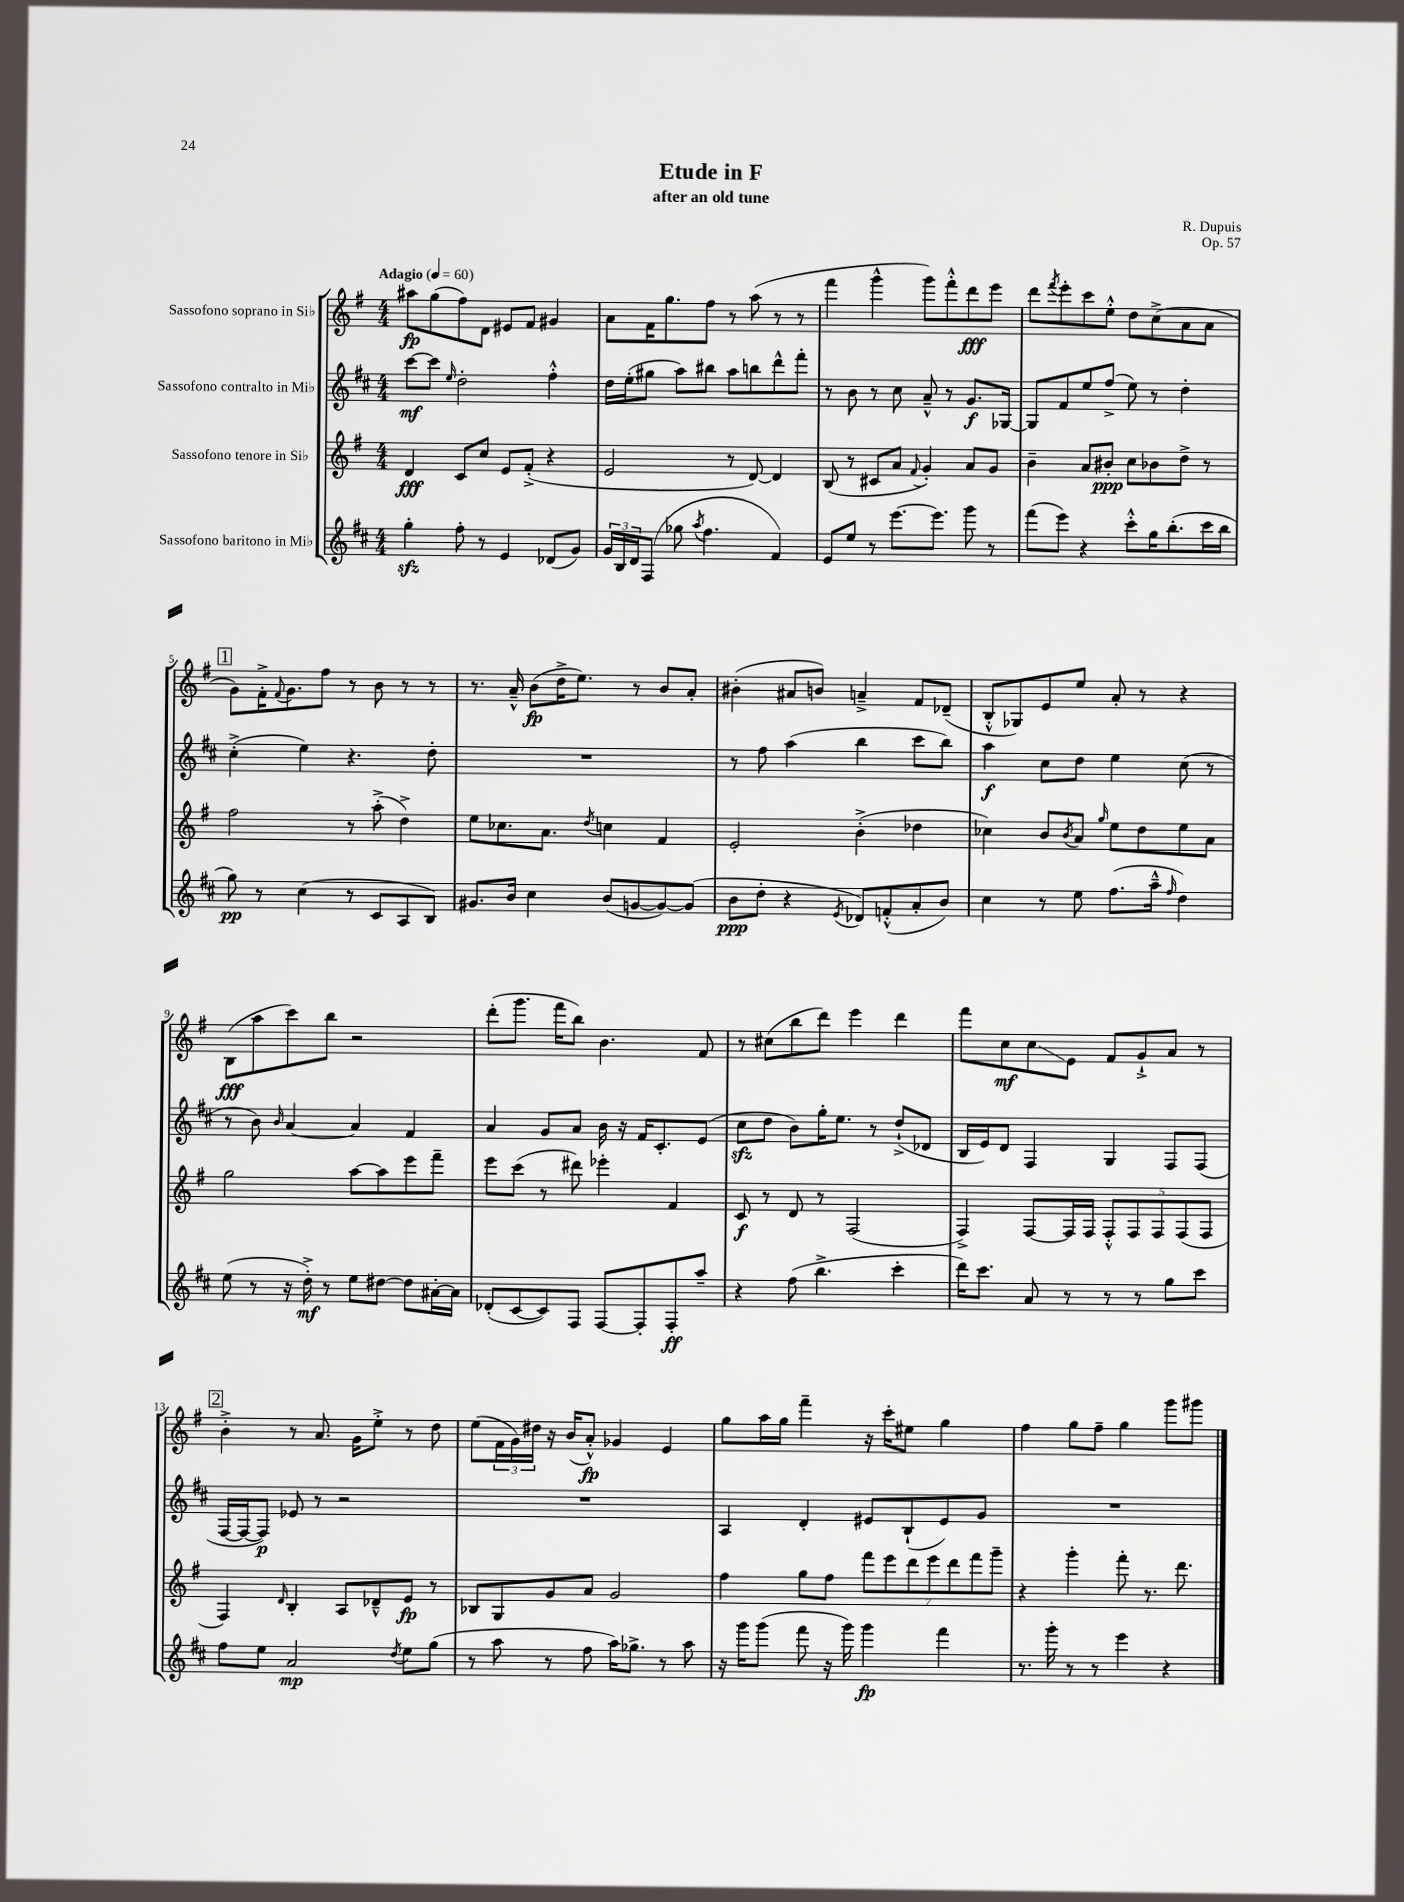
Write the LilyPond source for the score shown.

\header { title = "Etude in F" composer = "R. Dupuis" subtitle = "after an old tune" opus = "Op. 57" }
<<
\new StaffGroup <<
\new Staff = "s0" \with { instrumentName = "Sassofono soprano in Sib" } {
    \clef treble \key g \major \numericTimeSignature \time 4/4 \tempo "Adagio" 4 = 60
    ais''8\fp g''8( fis''8) d'8 eis'8 fis'8 gis'4 |
    a'8 fis'16 g''8. fis''8 r8 a''8( r8 r8 |
    fis'''4 g'''4-^ g'''8) fis'''8-.-^ d'''8\fff e'''8 |
    d'''8 \acciaccatura { fis'''8 } e'''8-. c'''8 e''8-.-^ d''8 c''8->( a'8 a'8 |
    \mark \markup { \box "1" } g'8) fis'16-.-> \appoggiatura { fis'8 } g'8. fis''8 r8 b'8 r8 r8 |
    r8. a'16---^ b'8\fp( d''16-> e''8.) r8 b'8 a'8-. |
    bis'4-.( ais'8 b'8) a'4---> fis'8 des'8--( |
    b8-.-^ ges8) e'8 e''8 a'8-. r8 r4 |
    b8\fff( a''8 c'''8) b''8 r2 |
    d'''8-.( g'''8. fis'''16 b''8) b'4. fis'8 |
    r8 cis''8( b''8 d'''8) e'''4 d'''4 |
    fis'''8 c''8\mf c''8\glissando e'8 fis'8 g'8-!-> a'8 r8 |
    \mark \markup { \box "2" } b'4-.-> r8 a'8. g'16 e''8-.-> r8 d''8 |
    e''8( \tuplet 3/2 { fis'16 g'16) dis''16 } r16 b'16( a'8-.-^\fp) ges'4 e'4 |
    g''8 a''16 g''16 fis'''4-- r16 c'''16-. eis''8 g''4 |
    fis''4 g''8 fis''8-- g''4 g'''8 gis'''8 \bar "|." |
}
\new Staff = "s1" \with { instrumentName = "Sassofono contralto in Mib" } {
    \clef treble \key d \major \numericTimeSignature \time 4/4
    cis'''8~\mf cis'''8 \grace { e''16 } d''2-. fis''4-.-^ |
    d''16 e''16-.( gis''8 a''8) bis''8 a''8 b''8 d'''8-^ fis'''8-. |
    r8 b'8 r8 cis''8 a'8---^ r8 g'8.\f ges16~ |
    ges8 fis'8 e''8 fis''8->( e''8) r8 d''4-. |
    \mark \markup { \box "1" } cis''4-.->( e''4) r4. d''8-. |
    R1 |
    r8 fis''8 a''4( b''4 cis'''8 b''8) |
    a''4\f cis''8 d''8 e''4 cis''8( r8 |
    r8 b'8) \grace { b'16 } a'4~ a'4 fis'4 |
    a'4 g'8 a'8 b'16 r16 fis'16 cis'8.-. e'8( |
    cis''8\sfz d''8 b'8) g''16-. e''8. r8 d''8-!->( des'8 |
    b16 e'16) d'8 fis4 g4 fis8 fis8( |
    \mark \markup { \box "2" } fis16~ fis16~ fis8\p) ees'8 r8 r2 |
    R1 |
    a4 d'4-. eis'8 b8-!( eis'8) g'8 |
    R1 \bar "|." |
}
\new Staff = "s2" \with { instrumentName = "Sassofono tenore in Sib" } {
    \clef treble \key g \major \numericTimeSignature \time 4/4
    d'4\fff c'8 c''8 e'8 fis'8-.->( r4 |
    e'2 r8 d'8~) d'4 |
    b8( r8 cis'8 a'8 \appoggiatura { fis'8 } g'4-.) a'8 g'8 |
    b'4-- a'8 bis'8-.\ppp c''8 bes'8 d''8-> r8 |
    \mark \markup { \box "1" } fis''2 r8 a''8-.->( d''4->) |
    e''8 ces''8. a'8. \acciaccatura { d''8 } c''4 fis'4 |
    e'2-. b'4-.->( des''4 |
    ces''4) b'8 \acciaccatura { b'8 } a'8 \grace { g''16 } e''8 d''8 e''8 a'8 |
    g''2 a''8~ a''8 e'''8 fis'''8-- |
    e'''8 c'''8( r8 dis'''8) ees'''4-. fis'4 |
    c'8\f r8 d'8 r8 fis2( |
    fis4->) fis8~ fis16 fis16 \tuplet 5/4 { fis8-.-^ fis8 fis8 fis8( fis8 } |
    \mark \markup { \box "2" } fis4) \grace { d'16 } b4-. a8 des'8---^ e'8\fp r8 |
    bes8 g8 g'8 a'8 g'2 |
    fis''4 g''8 fis''8 \tuplet 7/4 { fis'''8 e'''8 d'''8 e'''8 d'''8 fis'''8 g'''8-- } |
    r4 g'''4-. fis'''8-. r8. d'''8. \bar "|." |
}
\new Staff = "s3" \with { instrumentName = "Sassofono baritono in Mib" } {
    \clef treble \key d \major \numericTimeSignature \time 4/4
    g''4-.\sfz fis''8-. r8 e'4 des'8( g'8) |
    \tuplet 3/2 { g'16 b16 d'16 } fis8( ges''8 \acciaccatura { a''8 } fis''4. fis'4) |
    e'8 e''8 r8 e'''8.~ e'''8. g'''8 r8 |
    fis'''8( e'''8) r4 cis'''8-.-^ g''16 b''8.-.( cis'''16 b''16 |
    \mark \markup { \box "1" } g''8\pp) r8 cis''4( r8 cis'8 a8 b8) |
    gis'8. b'16 cis''4 b'8( g'8~ g'8~) g'8( |
    b'8\ppp d''8-. r4 \acciaccatura { e'8 } des'8) f'8-.-^( a'8-. b'8) |
    cis''4 r8 e''8 fis''8.( a''16---^ \grace { fis''16 } d''4) |
    e''8( r8 r16 d''16-.->\mf) r8 e''8 dis''8~ dis''8 ais'16~-. ais'16 |
    des'8-.( cis'8~ cis'8) fis8 fis8~ fis8-. fis8-.\ff a''8-- |
    r4 fis''8( b''4.-> cis'''4-. |
    d'''16) cis'''8. a'8 r8 r8 r8 g''8 cis'''8 |
    \mark \markup { \box "2" } fis''8 e''8 a'2\mp \acciaccatura { d''8 } e''8 g''8( |
    r8 a''8 r8 fis''8 a''16) ges''8.-> r8 a''8 |
    r16 g'''16 g'''8( fis'''8 r16 g'''16) g'''4\fp fis'''4 |
    r8. g'''16-. r8 r8 e'''4 r4 \bar "|." |
}
>>
>>
